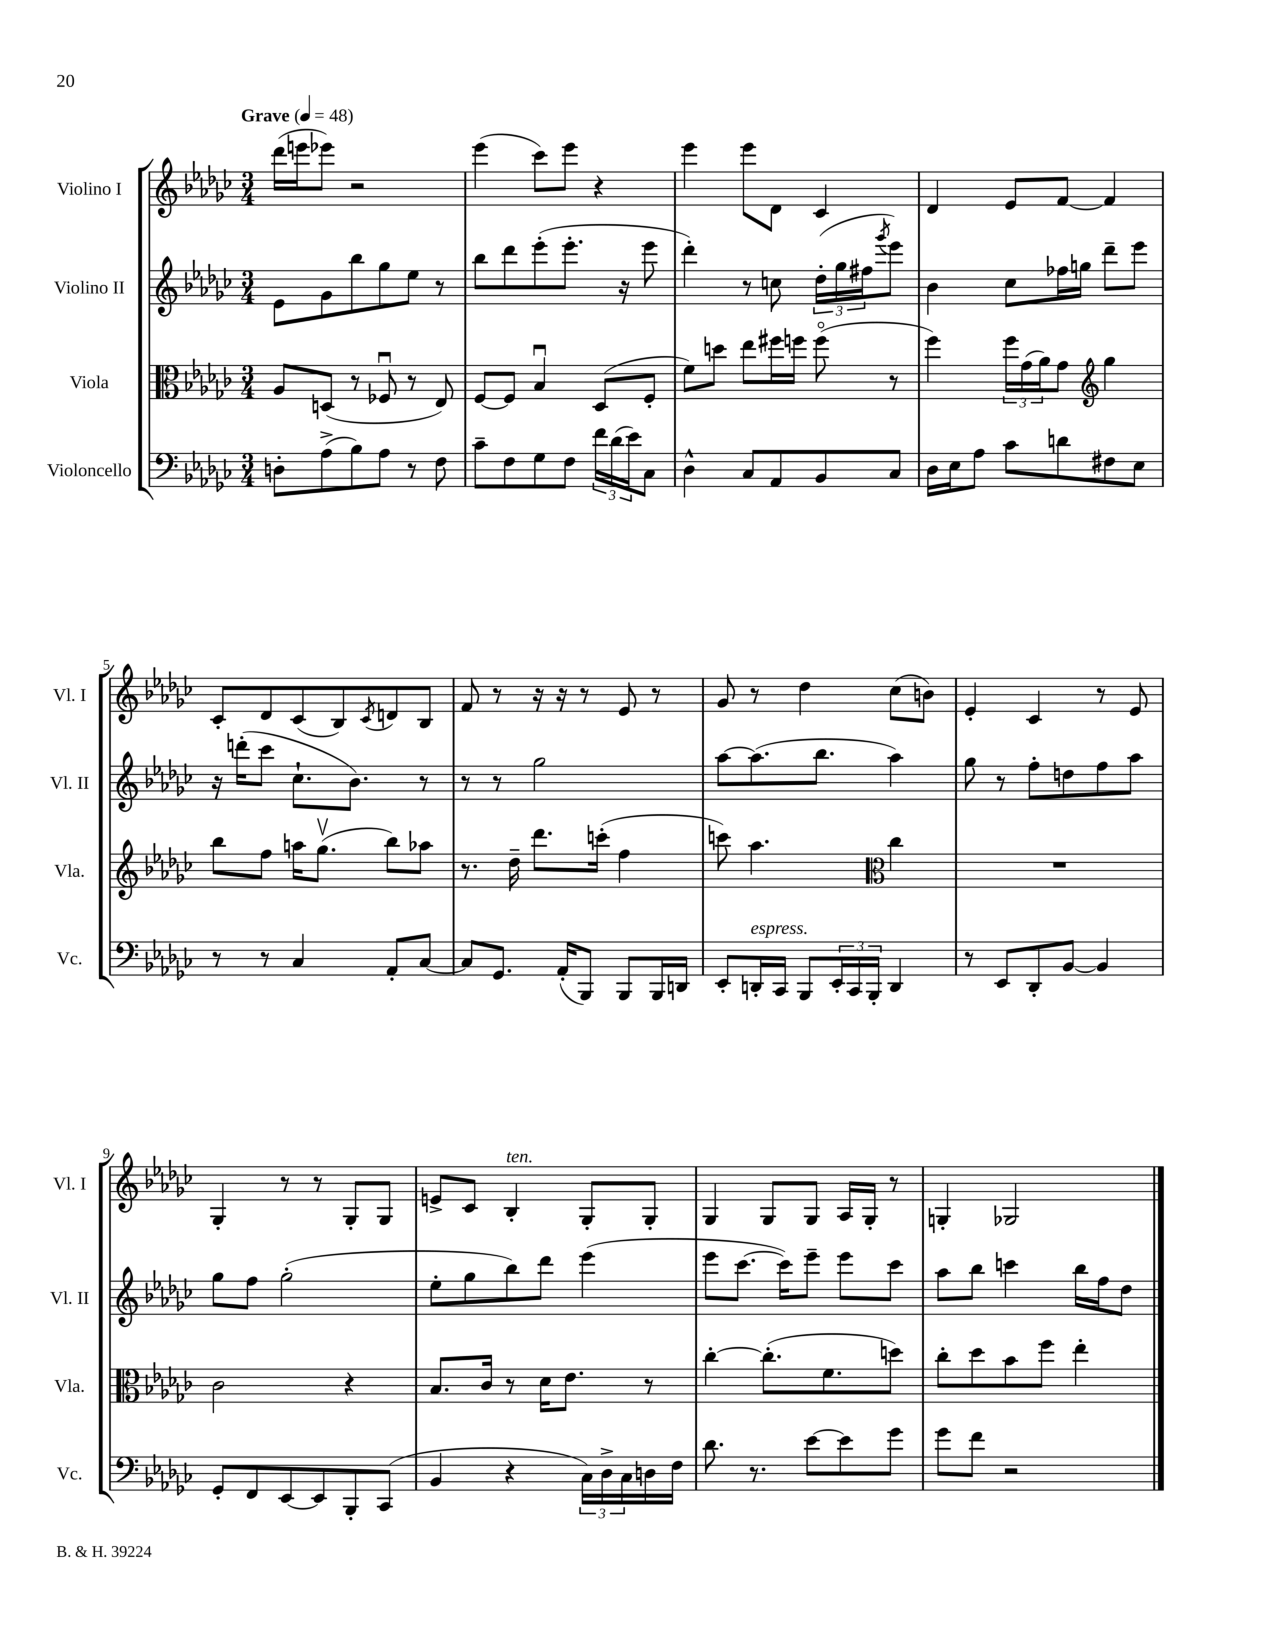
<<
\new StaffGroup <<
\new Staff = "s0" \with { instrumentName = "Violino I" shortInstrumentName = "Vl. I" } {
    \clef treble \key ges \major \numericTimeSignature \time 3/4 \tempo "Grave" 4 = 48
    des'''16( e'''16 ees'''8) r2 |
    ees'''4( ces'''8) ees'''8 r4 |
    ees'''4 ees'''8 des'8 ces'4 |
    des'4 ees'8 f'8~ f'4 |
    ces'8-. des'8 ces'8( bes8) \acciaccatura { ces'8 } d'8 bes8 |
    f'8 r8 r16 r16 r8 ees'8 r8 |
    ges'8 r8 des''4 ces''8( b'8) |
    ees'4-. ces'4 r8 ees'8 |
    ges4-. r8 r8 ges8-. ges8 |
    e'8-> ces'8 bes4-.^\markup { \italic "ten." } ges8-. ges8-. |
    ges4 ges8 ges8 aes16 ges16-. r8 |
    g4-. ges2 \bar "|." |
}
\new Staff = "s1" \with { instrumentName = "Violino II" shortInstrumentName = "Vl. II" } {
    \clef treble \key ges \major \numericTimeSignature \time 3/4
    ees'8 ges'8 bes''8 ges''8 ees''8 r8 |
    bes''8 des'''8 ees'''8-.( ees'''8.-. r16 ees'''8 |
    des'''4-.) r8 c''8 \tuplet 3/2 { des''16-.( ges''16 fis''16 } \acciaccatura { ges'''8 } ees'''8) |
    bes'4 ces''8 fes''16 g''16 des'''8-- ees'''8 |
    r16 d'''16-.( ces'''8 ces''8.-! bes'8.) r8 |
    r8 r8 ges''2 |
    aes''8~ aes''8.( bes''8. aes''4) |
    ges''8 r8 f''8-. d''8 f''8 aes''8 |
    ges''8 f''8 ges''2-.( |
    ees''8-. ges''8 bes''8) des'''8 ees'''4( |
    ees'''8 ces'''8.~ ces'''16) ees'''8-- ees'''8 ces'''8 |
    aes''8 bes''8 c'''4 bes''16 f''16 des''8 \bar "|." |
}
\new Staff = "s2" \with { instrumentName = "Viola" shortInstrumentName = "Vla." } {
    \clef alto \key ges \major \numericTimeSignature \time 3/4
    aes8 d8( r8 fes8\downbow r8 ees8) |
    f8~ f8 bes4\downbow des8( f8-. |
    f'8) d''8 ees''8 fis''16 f''16 f''8\flageolet( r8 |
    f''4) \tuplet 3/2 { f''16 ges'16( aes'16) } ges'8 \clef treble ges''4 |
    bes''8 f''8 a''16 ges''8.\upbow( bes''8) aes''8 |
    r8. des''16-- des'''8. c'''16-.( f''4 |
    c'''8) aes''4. \clef alto ces''4 |
    R2. |
    ces'2 r4 |
    bes8. ces'16 r8 des'16 ees'8. r8 |
    ces''4~-. ces''8.-.( f'8. d''8) |
    ces''8-. des''8 bes'8 f''8 ees''4-. \bar "|." |
}
\new Staff = "s3" \with { instrumentName = "Violoncello" shortInstrumentName = "Vc." } {
    \clef bass \key ges \major \numericTimeSignature \time 3/4
    d8-. aes8->( bes8) aes8 r8 f8 |
    ces'8-- f8 ges8 f8 \tuplet 3/2 { f'16 des'16( ees'16) } ces8 |
    des4-^ ces8 aes,8 bes,8 ces8 |
    des16 ees16 aes8 ces'8 d'8 fis8 ees8 |
    r8 r8 ces4 aes,8-. ces8~ |
    ces8 ges,8. aes,16-.( bes,,8) bes,,8 bes,,16 d,16 |
    ees,8-. d,16-.^\markup { \italic "espress." } ces,16 bes,,8 \tuplet 3/2 { ees,16-. ces,16 bes,,16-. } d,4 |
    r8 ees,8 des,8-. bes,8~ bes,4 |
    ges,8-. f,8 ees,8~ ees,8 bes,,8-. ces,8( |
    bes,4 r4 \tuplet 3/2 { ces16) des16-> ces16 } d16 f16 |
    des'8. r8. ees'8~ ees'8 ges'8 |
    ges'8 f'8 r2 \bar "|." |
}
>>
>>
